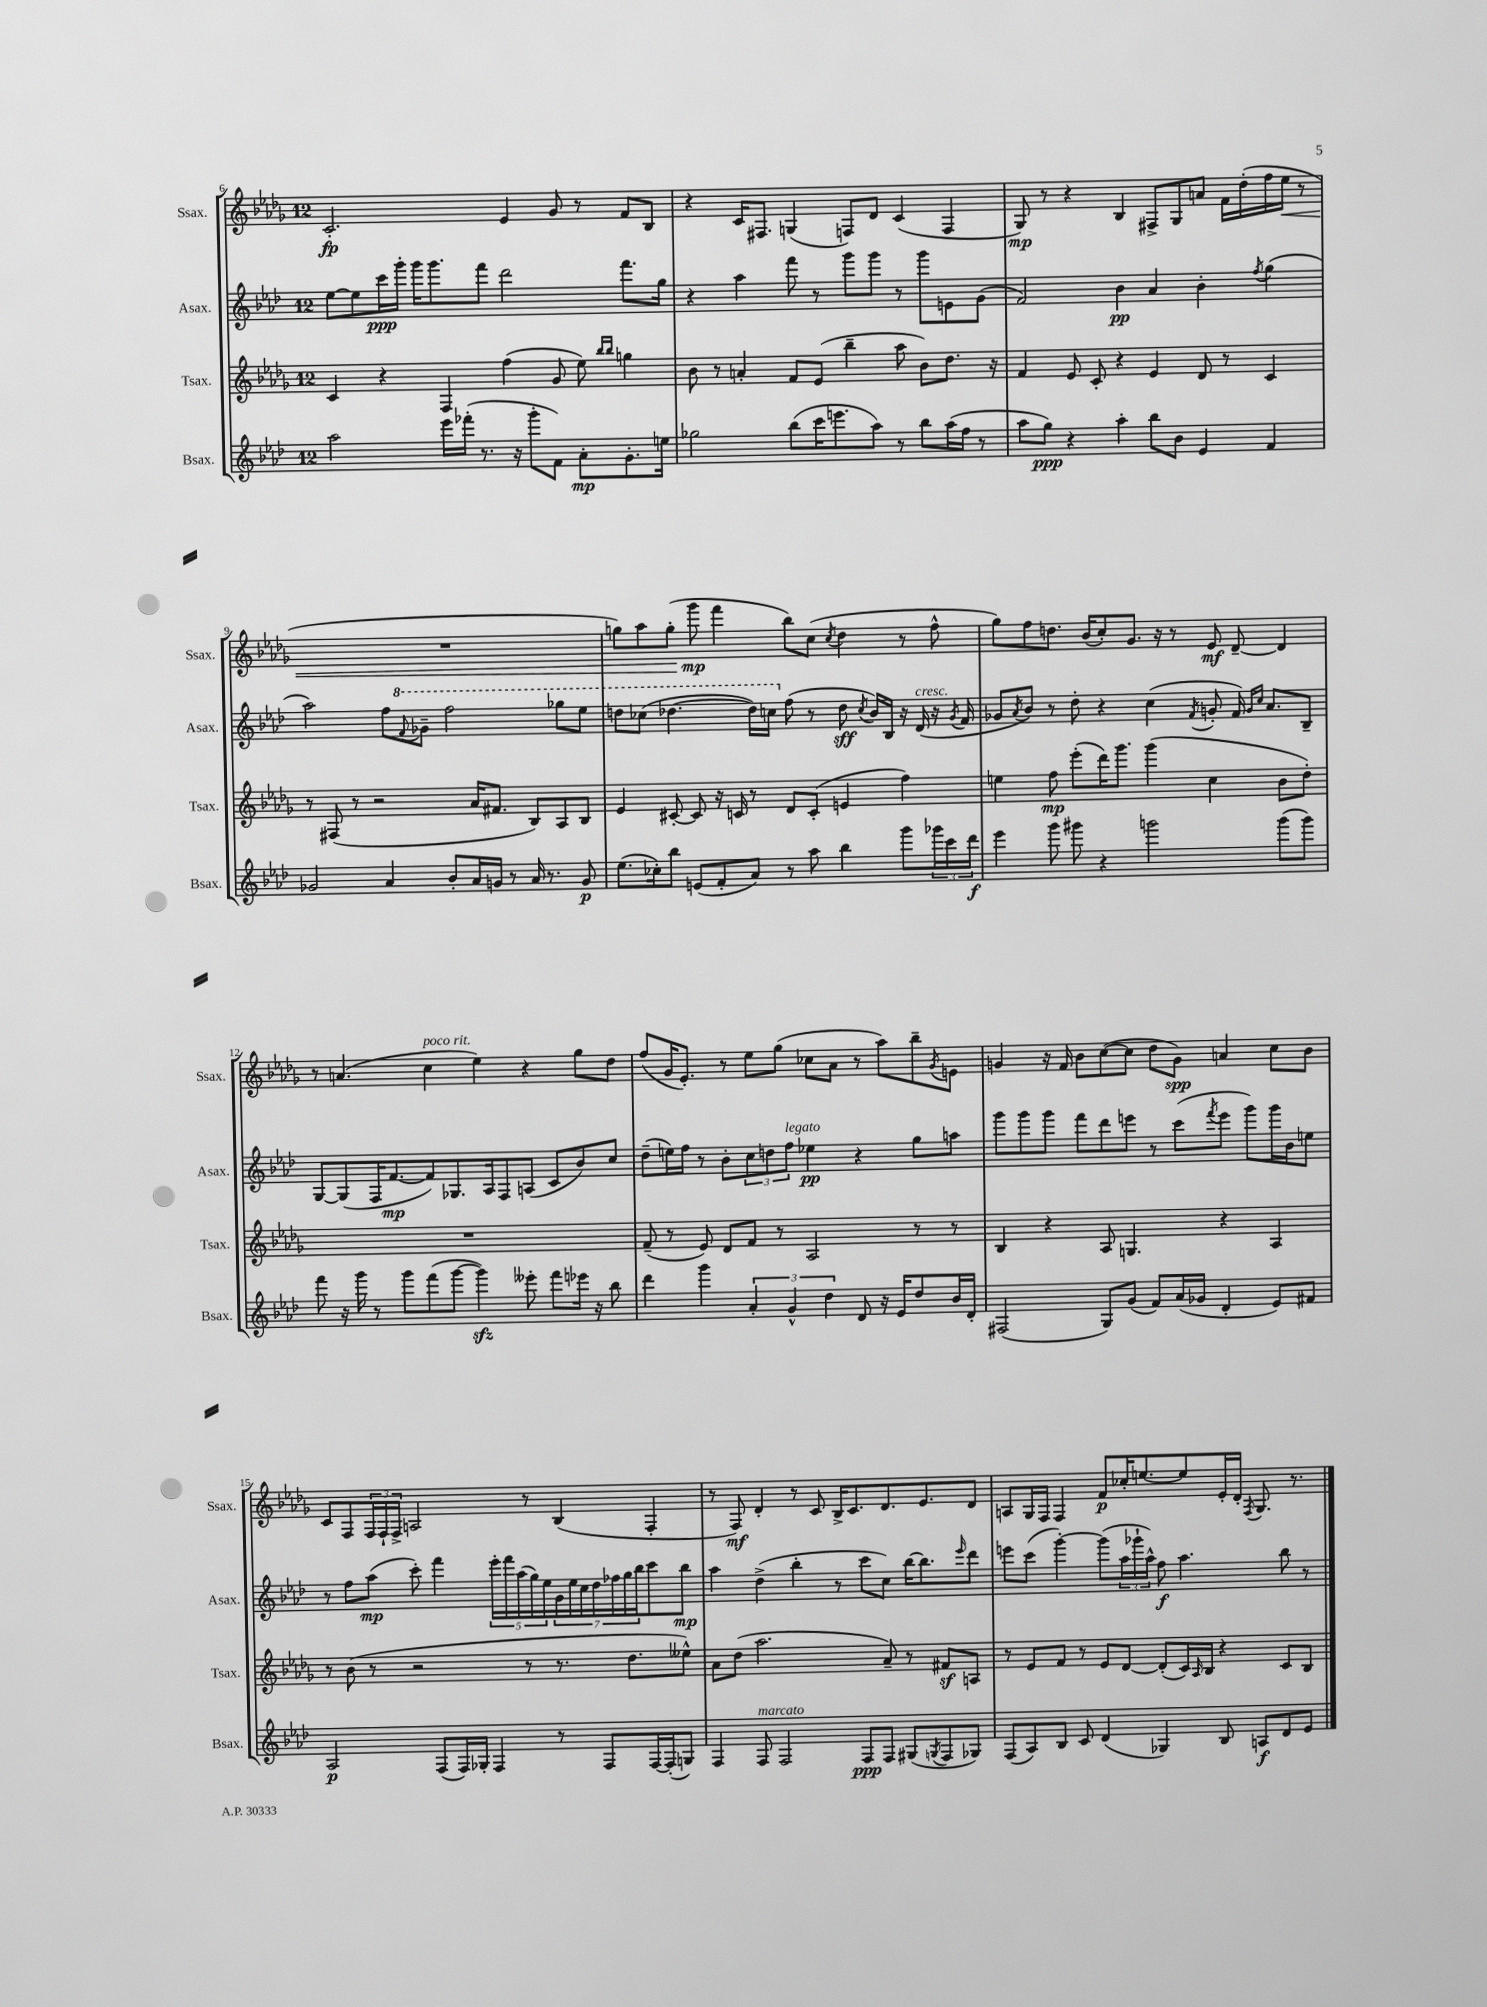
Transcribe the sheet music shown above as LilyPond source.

<<
\new StaffGroup <<
\new Staff = "s0" \with { instrumentName = "Ssax." shortInstrumentName = "Ssax." } {
    \clef treble \key des \major \once \override Staff.TimeSignature.style = #'single-digit \time 12/8
    c'2.-.\fp ees'4 ges'8 r8 f'8 bes8 |
    r4 c'16 fis8. g4( f8) des'8 c'4( f4 |
    ges8\mp) r8 r4 bes4 fis8-> ges8 a'8 f'16 des''16-.( f''16 ees''16\< r8 |
    R1. |
    g''8) aes''8 g''8-.( ges'''8\mp\! f'''4 bes''8) c''8( \acciaccatura { c''8 } des''4 r8 f''8-^ |
    ges''8) f''8 d''8. bes'16( c''8-.) ges'8. r16 r8 ees'8\mf des'8~-- des'4 |
    r8 a'4.( c''4^\markup { \italic "poco rit." } ees''4) r4 ges''8 des''8 |
    f''8( ges'16 ees'8.-.) r8 ees''8 ges''8( ces''8 aes'8 r8 aes''8) bes''8-- \acciaccatura { ges'8 } e'8 |
    g'4 r16 f'16 bes'8 c''8~( c''8 des''8 g'8\spp) a'4 c''8 bes'8 |
    c'8 f8 \tuplet 3/2 { f16 f16-! f16-> } a2 r8 bes4( f4-. |
    r8 f8\mf) des'4-. r8 c'8 bes16-> c'8. des'8. ees'8. des'8 |
    a8 ges16 f16 f4 f'8\p ces''16-. e''8.~ e''8 ees'16-. des'16-. \acciaccatura { f8 } ges8. r8. \bar "|." |
}
\new Staff = "s1" \with { instrumentName = "Asax." shortInstrumentName = "Asax." } {
    \clef treble \key aes \major \once \override Staff.TimeSignature.style = #'single-digit \time 12/8
    ees''8~ ees''8 c'''16\ppp g'''16-. g'''16 g'''8. f'''8 des'''2 f'''8. g''16 |
    r4 aes''4 f'''8 r8 g'''8 g'''8 r8 g'''8 e'8 g'8( |
    f'2) bes'4\pp aes'4 bes'4-. \acciaccatura { f''8 } g''4( |
    aes''2) f''8 \ottava #1 \appoggiatura { f''8 } ges''8-- f'''2 ges'''8 ees'''8 |
    d'''8 ces'''8( des'''4.~ des'''16) c'''16 \ottava #0 f''8( r8 des''8\sff \acciaccatura { c''8 } bes'16) bes16 r16 des'16^\markup { \italic "cresc." }( r16 \acciaccatura { g'8 } f'16 |
    ges'8 \acciaccatura { aes'8 } bes'8) r8 des''8-. r4 c''4( \acciaccatura { f'8 } g'8-. f'16) \grace { g'16 c''16 } aes'8. bes8-- |
    g8~ g8( f16 f'8.~\mp f'8) ges8. aes16 f8 a8( c'8 bes'8) c''8 |
    des''8--( e''16) f''16 r8 bes'8-. \tuplet 3/2 { c''8 d''8 f''8^\markup { \italic "legato" } } ees''4\pp r4 g''8 a''8 |
    g'''8 g'''8 g'''8 f'''8 des'''8 e'''8 r8 c'''8( \acciaccatura { f'''8 } e'''8 g'''8) g'''16 bes'16 e''8 |
    r8 f''8 aes''8\mp( c'''8-.) f'''4 \tuplet 5/4 { ees'''16-. f'''16 aes''16( g''16) ees''16 } \tuplet 7/4 { g'16 ees''16 c''16 des''16 fes''16 g''16 bes''16 } c'''8 bes''8\mp |
    aes''4 des''4->( bes''4-. r8 c'''8 c''8) bes''16~ bes''8. \grace { ees'''16 } des'''8 |
    e'''8 c'''8( g'''4~-.) g'''8( \tuplet 3/2 { aes''16 ges'''16-! aes''16-^) } f''8\f aes''4. bes''8 r8 \bar "|." |
}
\new Staff = "s2" \with { instrumentName = "Tsax." shortInstrumentName = "Tsax." } {
    \clef treble \key des \major \once \override Staff.TimeSignature.style = #'single-digit \time 12/8
    c'4 r4 f4 f''4( ges'8 ees''8) \grace { bes''16 bes''16 } g''4 |
    bes'8 r8 a'4-. f'8 ees'8( bes''4-- aes''8 bes'8) des''8. r16 |
    f'4 ees'8 c'8-. r4 ees'4 des'8 r8 c'4 |
    r8 fis8( r8 r2 aes'16 fis'8. bes8) aes8 bes8 |
    ees'4 cis'8~-. cis'8 r16 c'16 r8 des'8 c'8-.( e'4 f''4) |
    e''4 f''8\mp ees'''8-.( des'''16) ges'''8. ges'''4( c''4 bes'8 des''8-.) |
    R1. |
    f'8--( r8 ees'8) des'8 f'8 r8 aes2 r8 r8 |
    bes4 r4 aes8 g4. r4 aes4 |
    r8 bes'8( r8 r2 r8 r8. des''8. eeses''8-^) |
    aes'8 des''8( aes''2. aes'8--) r8 fis'8\sf a8 |
    r8 ees'8 f'8 r8 ees'8 des'8~ des'8-.( c'16) \grace { aes16 } bes16 r4 c'8 bes8 \bar "|." |
}
\new Staff = "s3" \with { instrumentName = "Bsax." shortInstrumentName = "Bsax." } {
    \clef treble \key aes \major \once \override Staff.TimeSignature.style = #'single-digit \time 12/8
    aes''2 ees'''16 fes'''16-.( r8. r16 g'''8-. f'8) aes'8-.\mp g'8.-. e''16 |
    ges''2 bes''8( c'''16 e'''8. aes''8) r8 bes''8 aes''16( f''16 r8 |
    aes''8 g''8\ppp) r4 aes''4-. bes''8 bes'8 ees'4 f'4 |
    ges'2 aes'4 bes'8-. aes'16 g'16 r8 aes'16 r8. g'8\p |
    ees''8.( ces''16-.) bes''8 e'8( f'8-. aes'8) r8 aes''8 bes''4 g'''8 \tuplet 3/2 { ges'''16 c'''16 des'''16\f } |
    ees'''4 g'''8 gis'''8 r4 g'''2 g'''8( g'''8) |
    f'''8 r16 g'''16 r8 g'''8 f'''8( g'''8~ g'''4\sfz) eeses'''8-. f'''8 ees'''16 r16 bes''8 |
    des'''4 g'''4 \tuplet 3/2 { aes'4-. g'4-^ des''4 } des'8 r16 ees'16 des''8 bes'16 des'16-. |
    fis2( g8) g'8( f'8) aes'16( ges'16 des'4-. ees'8) fis'8 |
    aes2\p f8( f16) ges16-. f4 r8 f8 f16~ f16-.( g8) |
    f4 f8^\markup { \italic "marcato" } f2 f8\ppp f8 gis8( \acciaccatura { g8 } f8 ges8) |
    f8( aes8) bes8 c'8 des'4( ges4) bes8 a8\f des'8 ees'8 \bar "|." |
}
>>
>>
\layout { \context { \Score currentBarNumber = #6 } }
